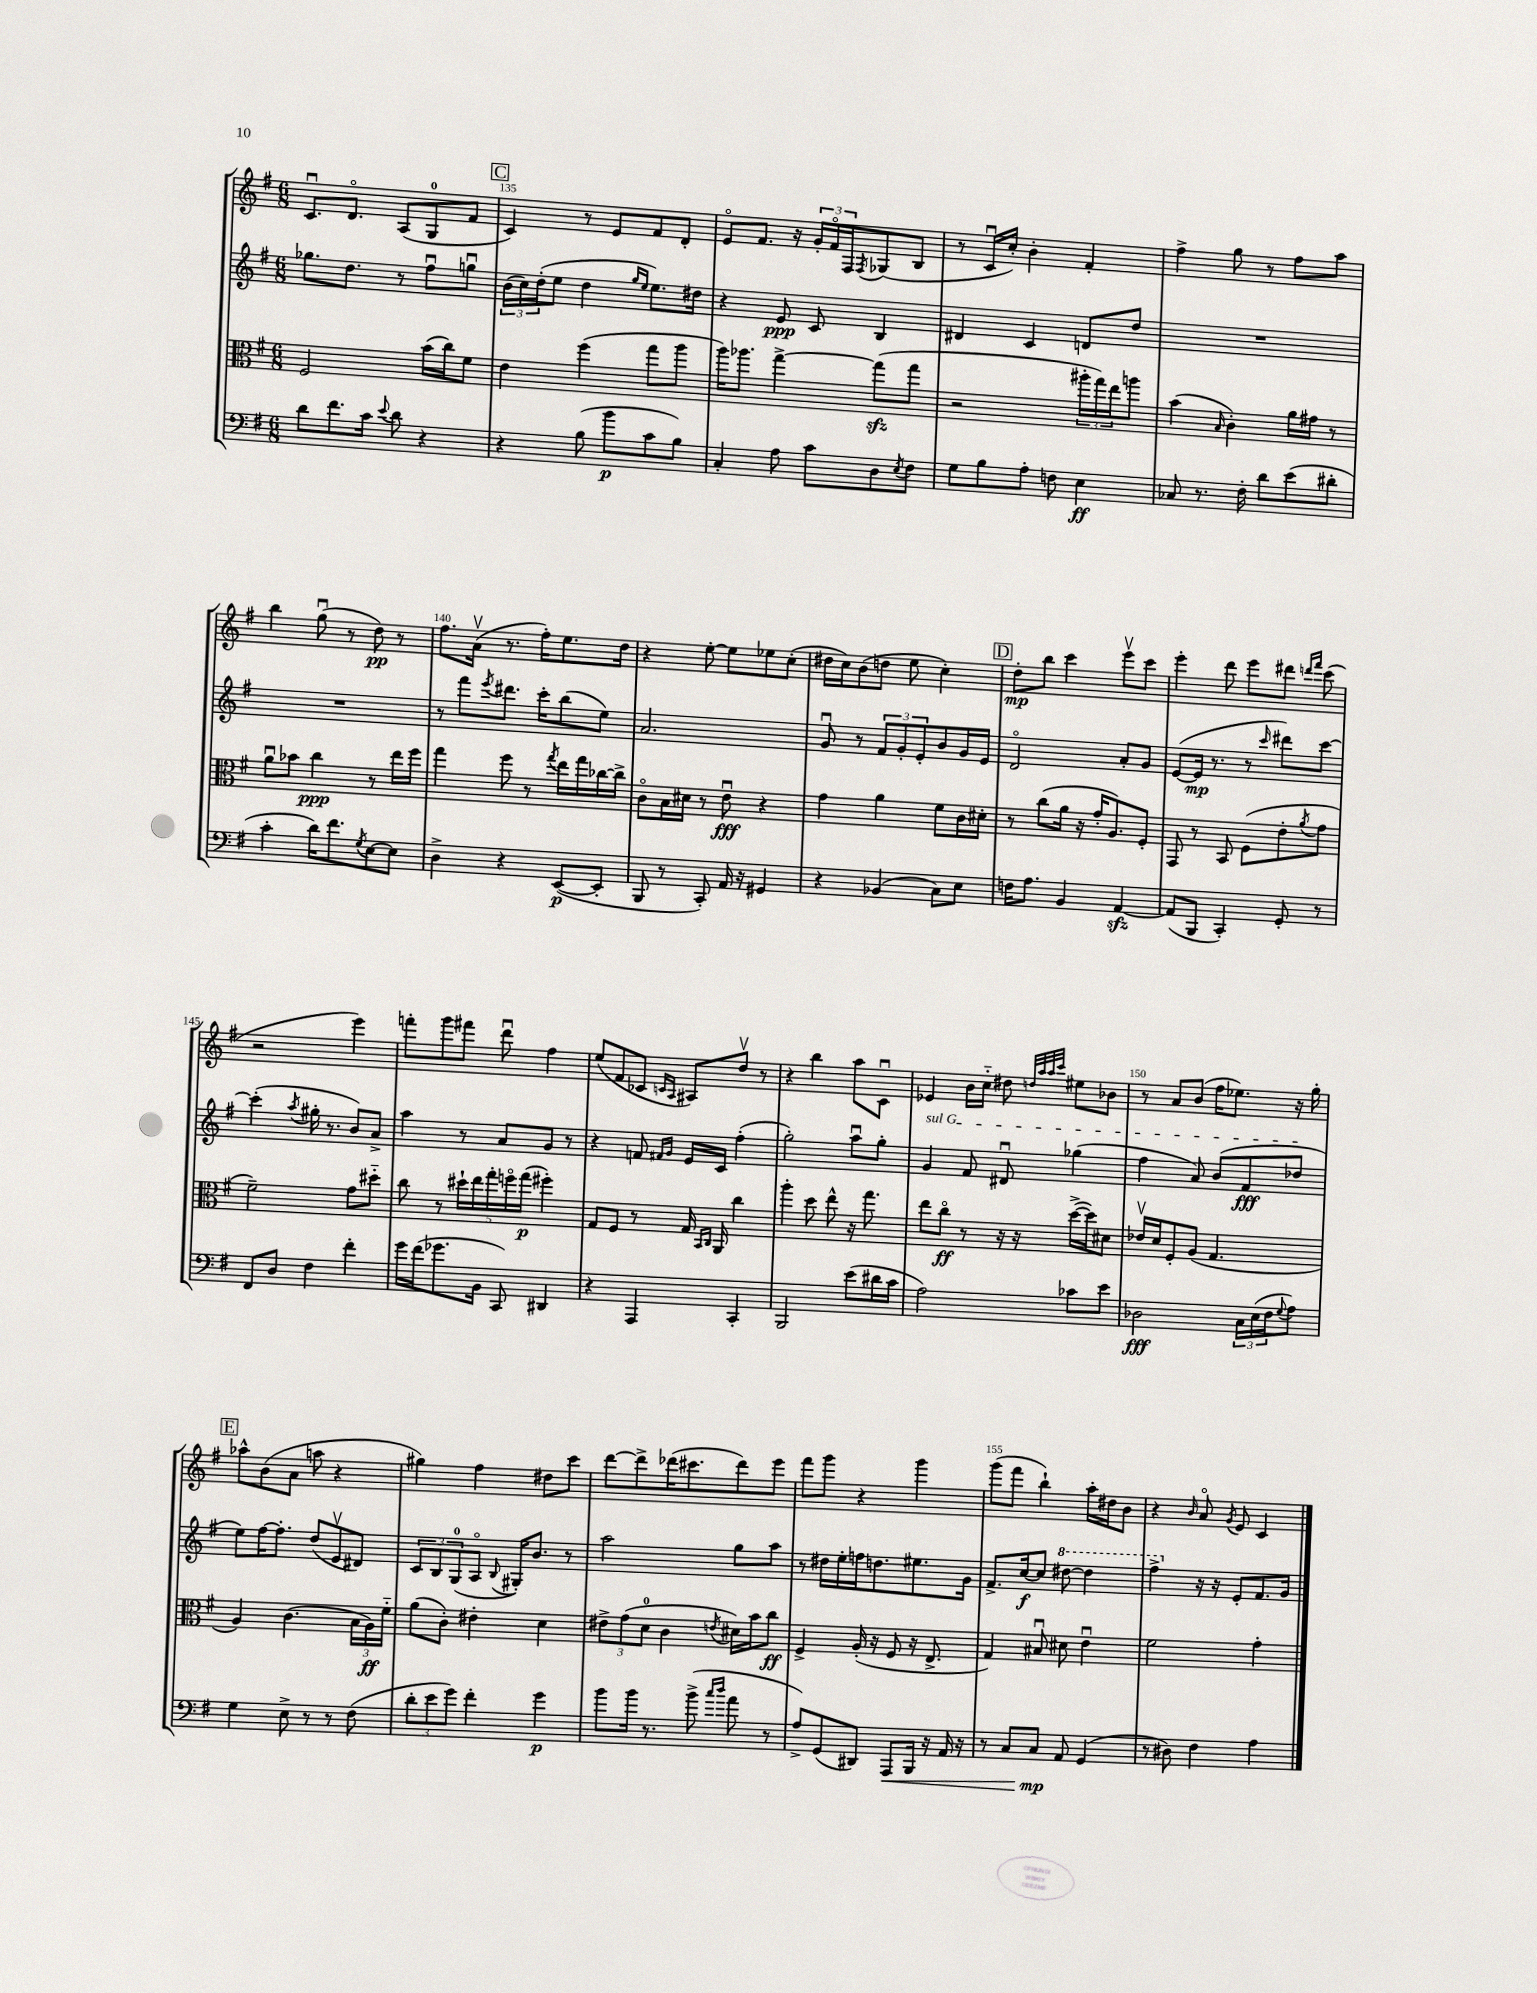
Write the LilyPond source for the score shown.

<<
\new StaffGroup <<
\new Staff = "s0" {
    \clef treble \key g \major \numericTimeSignature \time 6/8
    c'8.\downbow d'8.\flageolet a8( g8-0 fis'8 |
    \mark \markup { \box "C" } c'4) r8 e'8 fis'8 d'8-. |
    e'8\flageolet fis'8. r16 \tuplet 3/2 { g'16-. fis'16\flageolet fis16 } \acciaccatura { fis8 } ges8( b8 |
    r8 c'16\downbow c''16-.) b'4-. fis'4-. |
    fis''4-> g''8 r8 fis''8 a''8 |
    b''4 g''8\downbow( r8 d''8\pp) r8 |
    fis''8. a'16\upbow( r8. fis''16-.) e''8. d''16 |
    r4 e''8~-. e''8 ees''8 c''8-.( |
    dis''16 c''16) b'8( d''8 e''8 c''4-.) |
    \mark \markup { \box "D" } d''8-.\mp b''8 c'''4 e'''8\upbow c'''8 |
    e'''4-. d'''8 e'''8 dis'''8 \grace { d'''16 fis'''16 } c'''8( |
    r2 e'''4) |
    f'''8-. g'''8 fis'''8 d'''8\downbow fis''4 |
    e''8( fis'8 ces'8 \grace { c'16 a16 } ais8) d''8\upbow r8 |
    r4 b''4 a''8 c'8\downbow |
    ees'4 b'16 c''16-_ dis''8 \grace { d''32 a''32 a''32 c'''32 } eis''8 bes'8 |
    r8 a'8 b'8( fis''16 ees''8.) r16 g''16-. |
    \mark \markup { \box "E" } aes''8-^ b'8( a'8 a''8 r4 |
    gis''4) fis''4 dis''8 c'''8 |
    d'''8~ d'''8-> des'''16( cis'''8. des'''8) e'''8 |
    fis'''8 g'''8 r4 g'''4 |
    g'''8( fis'''8 b''4-!) a''16-. dis''16 b'8 |
    r4 \grace { b'16 } a'8\flageolet \acciaccatura { g'8 } e'8 c'4 \bar "|." |
}
\new Staff = "s1" {
    \clef treble \key g \major \numericTimeSignature \time 6/8
    ges''8. d''8. r8 fis''8\downbow g''8\downbow |
    \mark \markup { \box "C" } \tuplet 3/2 { b'16( c''16) d''16-.( } e''8 d''4 \grace { g''16 e''16 } e''8.) dis''16 |
    r4 e'8\ppp c'8 b4 |
    dis'4 c'4 d'8 d''8 |
    R2. |
    R2. |
    r8 fis'''8 \acciaccatura { e'''8 } dis'''8. c'''16-. b''8( e''8) |
    a'2. |
    g'8\downbow r8 \tuplet 3/2 { fis'8 g'8-. e'8-. } b'8 g'16 e'16 |
    \mark \markup { \box "D" } d'2\flageolet a'8-. g'8 |
    e'8~( e'16\mp r8. r8 \grace { c'''16 } dis'''8) c'''8~ |
    c'''4-.( \acciaccatura { a''8 } gis''16-. r8. b'8) a'8-> |
    a''4 r8 a'8 g'8 r8 |
    r4 f'8 \grace { fis'16 g'16 } e'16 c'16 fis''4-.( |
    g''2-.) a''8\downbow g''8-. |
    \once \override TextSpanner.bound-details.left.text = \markup { \italic "sul G" } g'4\startTextSpan fis'8 dis'8\downbow ges''4( |
    fis''4 a'8) b'8( fis'8\fff des''8\stopTextSpan |
    \mark \markup { \box "E" } e''8) fis''16~ fis''8.-. d''8( e'8\upbow dis'8) |
    \tuplet 3/2 { c'8 b8 g8-0( } a8\flageolet \appoggiatura { b8 } gis16-.) b'8. r8 |
    a''2 g''8 a''8 |
    r8 dis''16 e''16-. f''16 d''8. eis''8. g'16 |
    fis'8.-> c''16~\f c''8 \ottava #1 dis'''8~ dis'''4 |
    fis'''4-> \ottava #0 r16 r16 e'8-. fis'8. g'16 \bar "|." |
}
\new Staff = "s2" {
    \clef alto \key g \major \numericTimeSignature \time 6/8
    fis2 b'16( c''16) fis'8 |
    \mark \markup { \box "C" } e'4 fis''4( g''8 a''8 |
    a''16) aes''8. g''4~-> g''8\sfz( g''8 |
    r2 \tuplet 3/2 { ais''16-. g''16) e''16 } a''8 |
    b'4( \grace { b16 } c'4-.) a'16 gis'16 r8 |
    a'8\downbow bes'8 c''4\ppp r8 e''16 fis''16 |
    g''4 fis''8 r8 \acciaccatura { g''8 } e''16 g''16 ces''16~ ces''16-> |
    c'8\flageolet b16 dis'16 r8 e'8\downbow\fff r4 |
    g'4 a'4 fis'8 c'16 dis'16-. |
    \mark \markup { \box "D" } r8 c''8( a'16 r16 g'16-. a8.) fis8-. |
    g,8 r8 b,8 fis8( e'8-. \acciaccatura { a'8 } g'8 |
    fis'2--) g'8 dis''8-_ |
    c''8 r8 \tuplet 5/4 { dis''16-! e''16 g''16-. f''16\flageolet g''16\p( } fis''4-.) |
    g8 fis8 r8 g16 \grace { b,16 c16 } a,16 c''4 |
    a''4-. d''8 e''8-^ r16 g''8. |
    e''8 c''8\flageolet\ff r8 r16 r16 d''16~->( d''16) dis'8 |
    ees'16\upbow d'16 fis8-. a8( g4. |
    \mark \markup { \box "E" } a4) c'4.( \tuplet 3/2 { b16 a16\ff) fis'16-_ } |
    a'8( c'8-.) eis'4-. d'4 |
    \tuplet 3/2 { eis'8-> g'8( d'8-0 } c'4 \acciaccatura { e'8 } dis'16) b'16 c''8\ff |
    fis4-> a16-.( r16 fis8 r16 e8.-> |
    g4) bis8\downbow dis'8 e'4\downbow |
    fis'2 g'4-. \bar "|." |
}
\new Staff = "s3" {
    \clef bass \key g \major \numericTimeSignature \time 6/8
    d'8 fis'8. c'16 \appoggiatura { e'8 } d'8 r4 |
    \mark \markup { \box "C" } r4 b8( b'8\p c'8 b8) |
    c4-. a8 c'8 d8 \acciaccatura { e8 } fis8 |
    g8 b8 a8-. f8 e4\ff |
    ces8 r8. fis16-. d'8 e'8( dis'8-. |
    c'4-. d'16) fis'8. \acciaccatura { g8 } e8~ e8 |
    d4-> r4 e,8~\p( e,8-. |
    b,,8 r8 c,8-.) a,16 r16 gis,4 |
    r4 bes,4( c8) e8 |
    \mark \markup { \box "D" } f16 a8. b,4 a,4~\sfz |
    a,8( b,,8 c,4-.) g,8-. r8 |
    fis,8 d8 fis4 fis'4-. |
    g'16 fis'16( ges'8. b,16 c,8) dis,4 |
    r4 a,,4 c,4-. |
    b,,2 e'8( dis'16 c'16 |
    a2) ces'8 e'8 |
    des2\fff \tuplet 3/2 { c16 e16( fis16 } \appoggiatura { g8 } a8) |
    \mark \markup { \box "E" } g4 e8-> r8 r8 fis8( |
    \tuplet 3/2 { d'8-. e'8 g'8) } fis'4-. g'4\p |
    b'8 b'16 r8. b'8->( \grace { c''16 d''16 } a'8 r8 |
    a8->) g,8( dis,8) a,,8\< b,,16 r16 a,16 r16 |
    r8 c8 c8\mp\! a,8 g,4( |
    r8 dis8) fis4 a4 \bar "|." |
}
>>
>>
\layout { \context { \Score currentBarNumber = #134 \override BarNumber.break-visibility = ##(#f #t #t) barNumberVisibility = #(every-nth-bar-number-visible 5) } }
